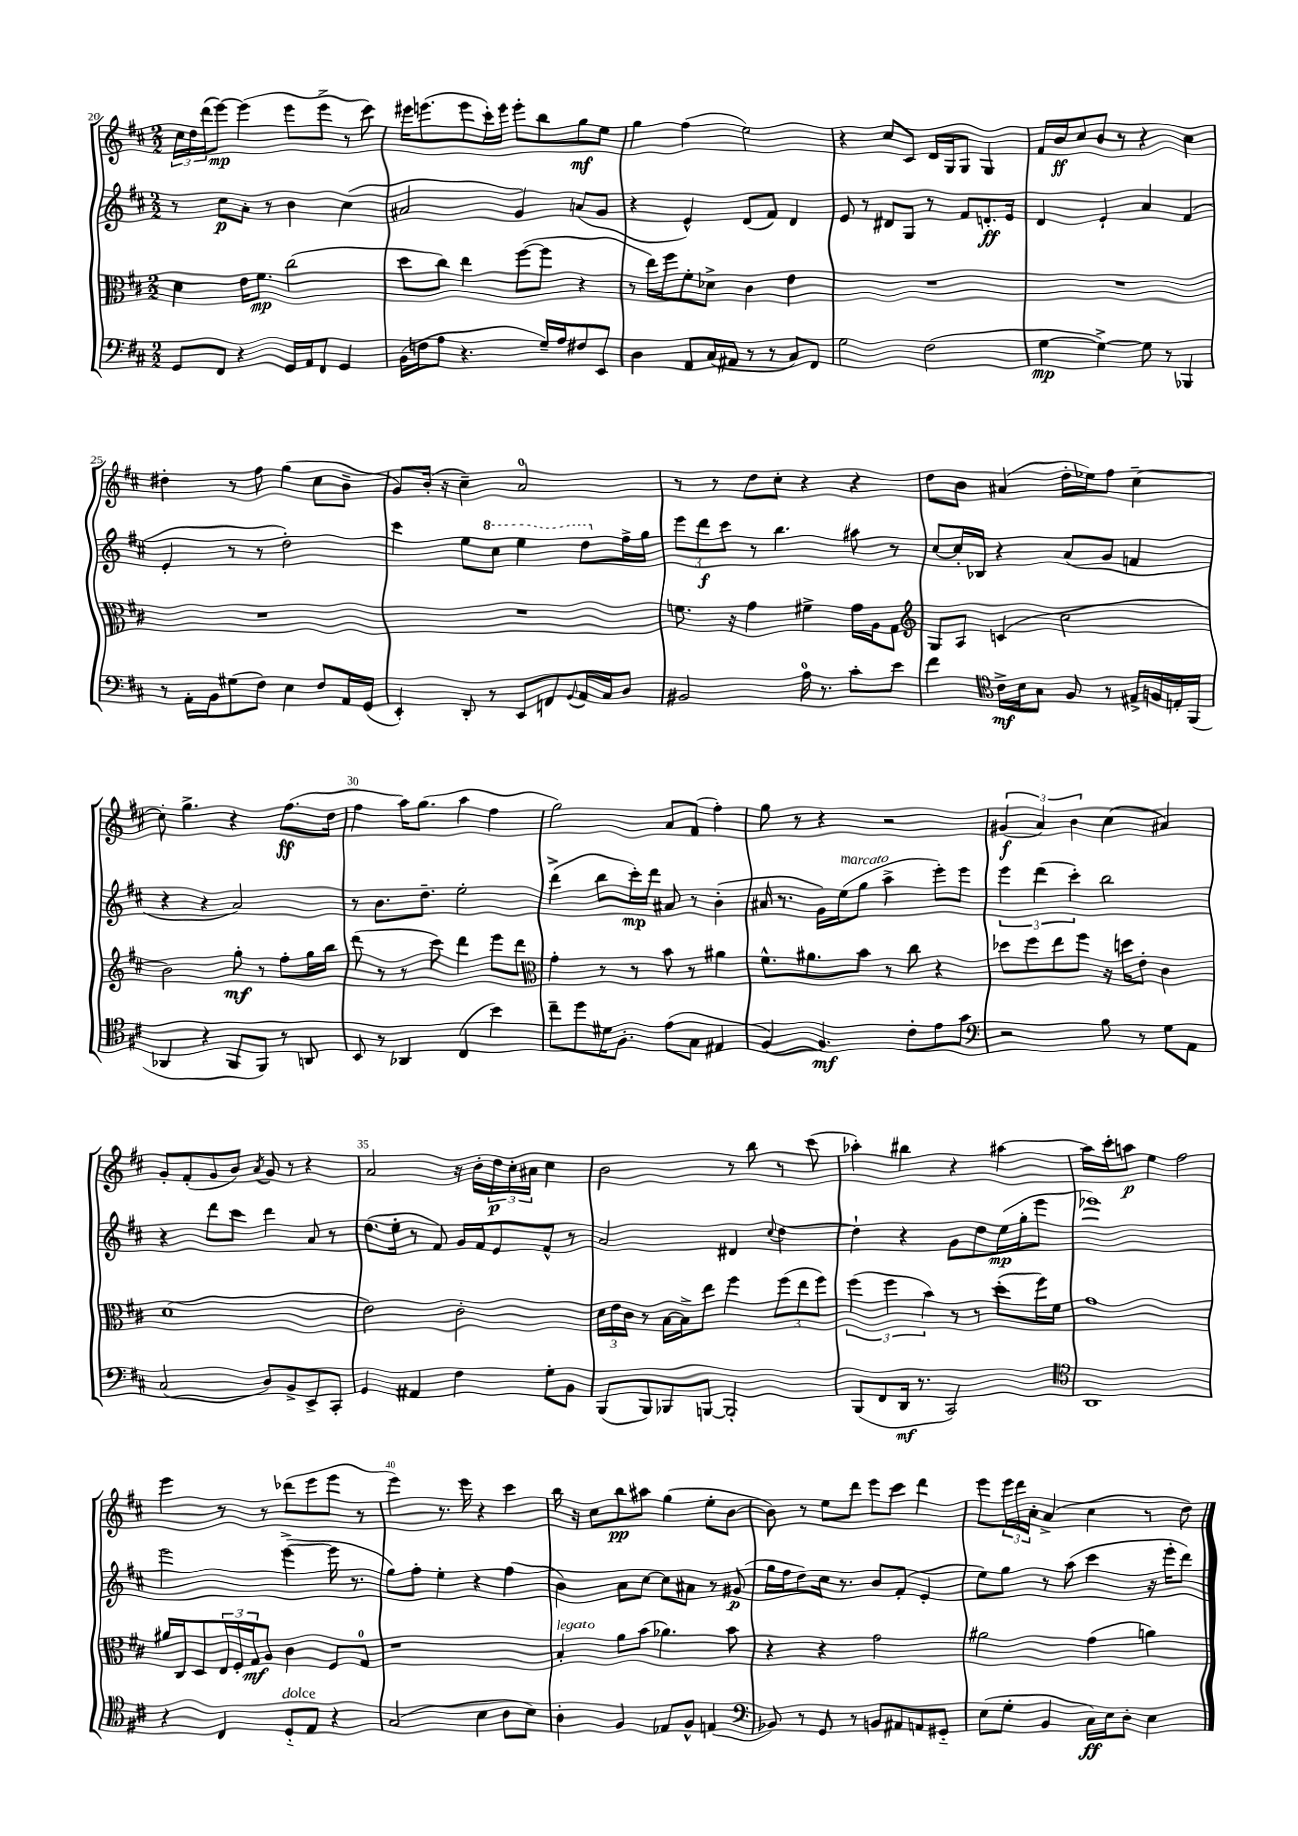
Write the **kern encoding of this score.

**kern	**kern	**kern	**kern
*staff4	*staff3	*staff2	*staff1
*clefF4	*clefC3	*clefG2	*clefG2
*k[f#c#]	*k[f#c#]	*k[f#c#]	*k[f#c#]
*M2/2	*M2/2	*M2/2	*M2/2
8GG/L	4d\	8r	24cc#\LL
.	.	.	24dd\
.	.	.	(24ddd\J
8FF#/J	.	8cc#\L	[8eee\J)
4r	16e\LK	8a'\J	(4eee\]
.	8.f#\J	.	.
.	.	8r	.
16GG/LL	(2cc#\	4b\	8eee\L
16AA/J	.	.	.
8FF#/J	.	.	8eee^\J
4GG/	.	(4cc#\	8r
.	.	.	8ccc#\)
=	=	=	=
(16BB\LL	8dd\L	2a#/	16eee#\LK
16F\J	.	.	(8.eee\
8A\J	8cc#\J)	.	.
4.r	4ee\	.	8eee\
.	.	.	16ccc#'\L)
.	.	.	16eee\JJ
.	([8ff#\L	4g/)	8eee'\L
16G~/LL)	8ff#\]J	.	8bb\
16A/J	.	.	.
8F#/	4r	(8a/L	8gg\
8EE/J	.	8g/J	8ee\J
=	=	=	=
4D\	8r	4r	4gg\
.	16ee\LL)	.	.
.	16ff#\J	.	.
8AA/L	8f#'\	4e^^/)	(4ff#\
(16C#/L	8d-^\J	.	.
16AA#/JJ	.	.	.
8r	4c#\	(8d/L	2ee\)
8r	.	8f#/J)	.
8C#/L)	4e\	4d/	.
8FF#/J	.	.	.
=	=	=	=
2G\	1r	8e/	4r
.	.	8r	.
.	.	8d#/L	8cc#/L
.	.	8G/J	8c#/J
(2F#\	.	8r	16d/LL
.	.	.	16G/J
.	.	8f#/L	8G/J
.	.	8.d'/	4G/
.	.	16e/Jk	.
=	=	=	=
[4G\	1r	4d/	16f#/LL
.	.	.	16b/J
.	.	.	8cc#/
4G^\_)	.	4e`/	8b/J
.	.	.	8r
8G\]	.	4a/	4r
8r	.	.	.
4BBB-/	.	(4f#/	4cc#\
=	=	=	=
8r	1r	4e'/	4dd#'\
16AA'\LL	.	.	.
16BB\J	.	.	.
(8G#\	.	8r	8r
8F#\J)	.	8r	8ff#\
4E\	.	2dd'\)	(4gg\
8F#/L	.	.	8cc#\L
16AA/L	.	.	8b~\J
(16GG/JJ	.	.	.
=	=	=	=
4EE'/)	1r	4ccc#\	8g/L)
.	.	.	(16b'/Jk
.	.	.	16r
8DD'/	.	8ee\L	4cc#~\)
8r	.	8ccc#\J	.
8EE/L	.	4eee\	2a/
8FF/	.	.	.
8qqGG/	.	.	.
16AA/L	.	8ddd\L	.
16C#/J	.	.	.
8D/J	.	16ff#^\L	.
.	.	16gg\JJ	.
=	=	=	=
2BB#/	8.f\	12eee\L	8r
.	.	12ddd\	.
.	.	.	8r
.	.	12ccc#\J	.
.	16r	.	.
.	4g\	8r	8dd\L
.	.	4.bb\	8cc#'\J
16A\	4f#^\	.	4r
8.r	.	.	.
8c#'\L	16g\LL	8aa#\	4r
.	16A\J	.	.
8e\J	8G\J	8r	.
=	=	=	=
*	*clefG2	*	*
4f#\	8G/L	[8cc#/L	8dd\L
.	8A/J	16cc#'/]L	8b\J
.	.	16B-/JJ	.
*clefC4	*	*	*
16c#^\LL	(4c/	4r	(4a#/
16B\J	.	.	.
8G\J	.	.	.
8F#/	2cc#\	(8a/L	16dd'\LL
.	.	.	16ee-\J)
8r	.	8g/J	8ff#\J
16E#^/LL	.	4f/	[4cc#~\
16F/	.	.	.
16E'/	.	.	.
(16FF#/JJ	.	.	.
=	=	=	=
4AA-/	2b\)	4r	8cc#'\]
.	.	.	4.gg^\
4r	.	4r	.
8FF#/L	8gg'\	2a/)	4r
8FF#/J)	8r	.	.
8r	8ff#'\L	.	(8.ff#\L
8AA/	16gg\L	.	.
.	16bb\JJ	.	16dd\Jk
=	=	=	=
8BB/	(8ddd\	8r	4ff#\
8r	8r	8.b\L	.
4AA-/	8r	.	16aa\LK)
.	.	8.dd~\J	(8.gg\J
.	8ccc#\)	.	.
(4C#/	4ddd\	2ee'\	4aa\
4b\)	8eee\L	.	4ff#\
.	8ddd\J	.	.
=	=	=	=
*	*clefC3	*	*
8cc#~\L	4g'\	(4ddd^\	2gg\)
8dd\	.	.	.
16d#\K	8r	8bb\L	.
8.F#'\J	.	.	.
.	8r	16ccc#'\L)	.
.	.	16ddd\JJ	.
(8e\L	8b\	8a#/	8a/L
8G\J	8r	8r	(8f#/J
4E#/	4a#\	(4b'\	4ff#'\)
=	=	=	=
[4F#/)	8.f#^^\L	16a#/	8gg\
.	.	8.r	.
.	.	.	8r
.	8.a#\	.	.
4.F#/]	.	16g\LL)	4r
.	.	(16ee\J	.
.	8b\J	8gg\J	.
.	8r	4aa^\	2r
8c#'\L	8cc#\	.	.
8e\	4r	8eee'\L)	.
8g\J	.	8eee\J	.
=	=	=	=
*clefF4	*	*	*
2r	8dd-\L	6eee\	(6g#/
.	8ff#\	.	.
.	.	(6ddd\	6a/)
.	8ee\	.	.
.	.	6ccc#'\)	6b\
.	8ff#\J	.	.
8B\	16r	2bb\	(4cc#\
.	16dd\LK	.	.
8r	8e'\J	.	.
8G\L	4c#\	.	4a#/)
8AA\J	.	.	.
=	=	=	=
(2C#/	(1d	4r	8g'/L
.	.	.	(8f#'/
.	.	8ddd\L	8g/
.	.	8ccc#\J	8b/J)
.	.	.	8qa/
8D/L)	.	4ddd\	8g/
8BB^/	.	.	8r
8EE^/	.	8a/	4r
8CC#'/J	.	8r	.
=	=	=	=
4GG/	2e\)	(8.dd\L	2a/
.	.	16ee'\Jk	.
4AA#/	.	8r	.
.	.	8f#/)	.
4F#\	2c#'\	16g/LL	16r
.	.	16f#/J	16b'\LL
.	.	8e/	24dd\
.	.	.	24cc#'\
.	.	.	24a#\JJ
8G'\L	.	8f#^^/J	4cc#\
8BB\J	.	8r	.
=	=	=	=
(8BBB/L	24d\LL	2a/	2b\
.	24e\	.	.
.	24c#\JJ	.	.
8BBB/)	8r	.	.
8BBB-/	[16B\LL	.	.
.	16B^\]J	.	.
[8BBB/J	8ee\J	.	.
2BBB'/]	4ff#\	4d#/	8r
.	.	.	8bb\
.	.	8qqcc#/	.
.	(12ff#\L	[4dd\	8r
.	12ee\	.	.
.	.	.	(8ccc#\
.	12ff#\J)	.	.
=	=	=	=
(8BBB/L	(6ff#\	4dd`\]	4aa-'\)
8FF#/	.	.	.
.	6ff#\	.	.
16DD/Jk	.	4r	4bb#\
8.r	.	.	.
.	6b\)	.	.
2CC#/)	8r	8g\L	4r
.	8r	8dd\	.
.	(8dd'\L	(16ee\L	[4aa#\
.	.	16gg'\J	.
.	16ff#\L)	8eee\J	.
.	16f#\JJ	.	.
=	=	=	=
*clefC4	*	*	*
1AA	1g	1eee-)	16aa#\]LL
.	.	.	16ccc#'\J
.	.	.	8aa\J
.	.	.	4ee\
.	.	.	2ff#\
=	=	=	=
4r	16a#/LL	2eee\	4eee\
.	16C#/J	.	.
.	8D/	.	.
4C#/	24E/L	.	8r
.	24F#'/	.	.
.	24G/J	.	.
.	8A/J	.	8r
8D'~/L	4c#\	([4eee^\	(8ddd-\L
8E/J	.	.	8eee\
4r	8F#/L	16eee\]	8eee\J
.	.	8.r	.
.	8G/J	.	8r
=	=	=	=
(2G/	1r	8gg\L)	4eee\)
.	.	8ff#'\J	.
.	.	4ee'\	8.r
.	.	.	16eee\
4B\	.	4r	4r
8A\L	.	(4ff#\	4ccc#\
8B\J)	.	.	.
=	=	=	=
4A'\	4B'/	4b\)	16bb\
.	.	.	16r
.	.	.	8cc#\L
4F#/	8a\L	8a\L	8bb\
.	(8b\J	[8cc#\J	8aa#\J
8E-/L	4.a-\)	8cc#\]L	(4gg\
8F#^^/J	.	8a#\J	.
(4E/	.	8r	8ee'\L
.	8b\	(8g#/	[8b\J
=	=	=	=
*clefF4	*	*	*
8BB-/)	4r	16gg\LL	8b\])
.	.	16ff#\J	.
8r	.	8dd\)	8r
8GG/	4r	16cc#\Jk	8ee\L
.	.	8.r	.
8r	.	.	8ddd\J
8BB/L	2g\	8b/L	8eee\L
8AA#/	.	(8f#'/J	8ccc#\J
8AA/	.	4e'/	4ddd\
8GG#'~/J	.	.	.
=	=	=	=
(8E\L	2a#\	8ee\L)	8eee\L
8G'\J	.	8gg\J	24eee\L
.	.	.	24ddd\
.	.	.	24a'\JJ
4BB/	.	8r	(4a^/
.	.	(8aa\	.
16C#\LL)	(4g\	4ccc#\	4cc#\
16E\J	.	.	.
8D'\J	.	.	.
4E\	4a\)	16r	8r
.	.	16eee'\LK	.
.	.	8ddd\J)	8dd\)
==	==	==	==
*-	*-	*-	*-
